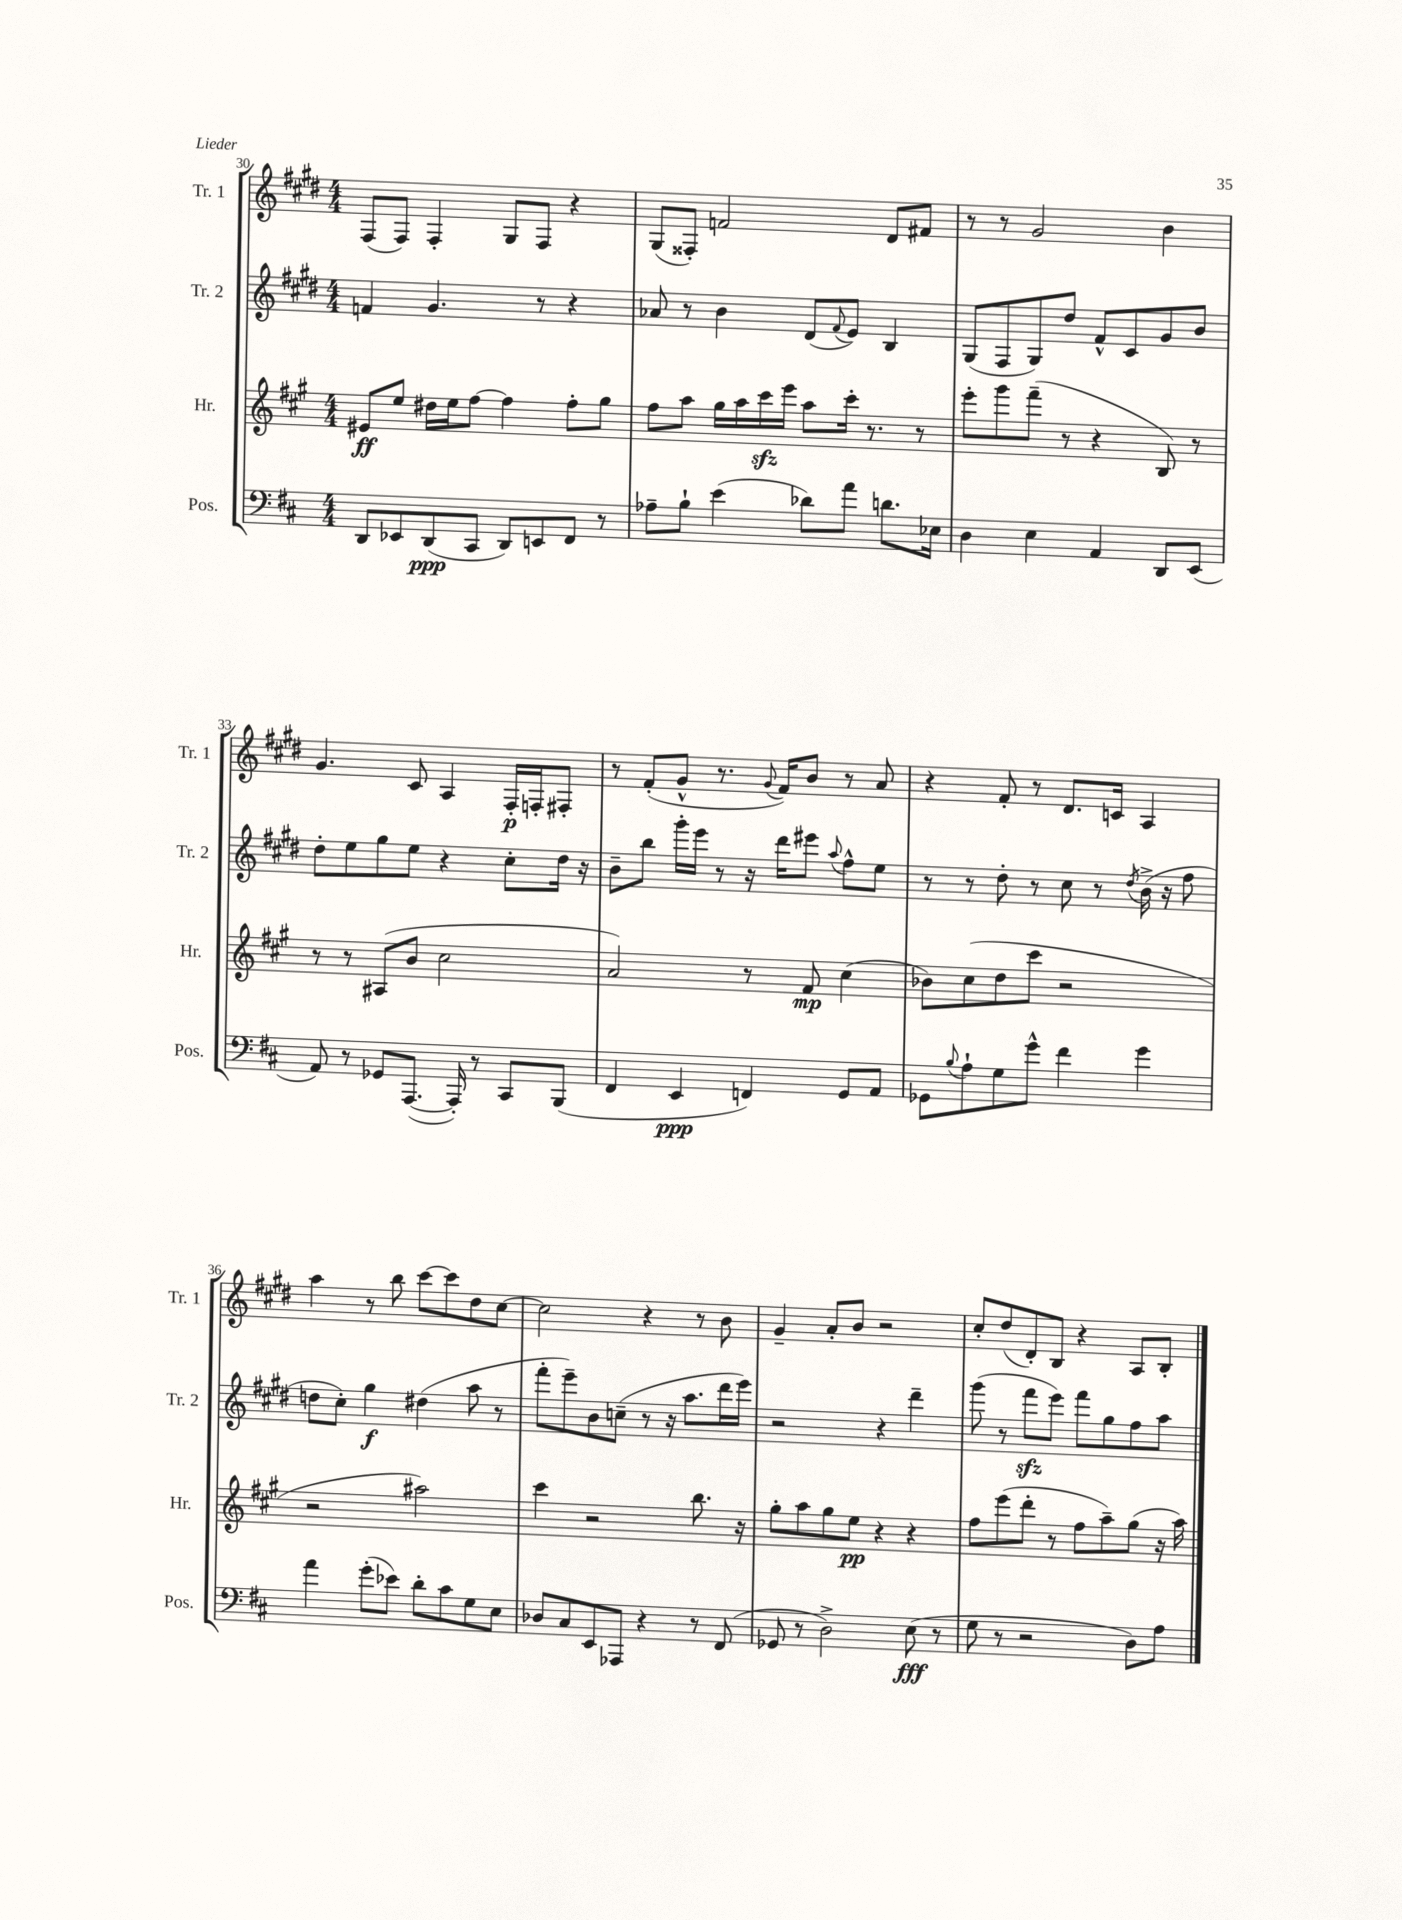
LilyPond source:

<<
\new StaffGroup <<
\new Staff = "s0" \with { instrumentName = "Tr. 1" shortInstrumentName = "Tr. 1" } {
    \clef treble \key e \major \numericTimeSignature \time 4/4
    fis8( fis8) fis4-. gis8 fis8 r4 |
    gis8( fisis8-.) f'2 dis'8 fis'8 |
    r8 r8 gis'2 b'4 |
    gis'4. cis'8 a4 fis16-.\p f16-. fis8-. |
    r8 fis'8-.( gis'8-^ r8. \appoggiatura { gis'8 } fis'16) b'8 r8 a'8 |
    r4 fis'8-. r8 dis'8. c'16 a4 |
    a''4 r8 b''8 cis'''8~ cis'''8 dis''8 cis''8~ |
    cis''2 r4 r8 b'8 |
    gis'4-- a'8-. b'8 r2 |
    cis''8-. dis''8( dis'8-.) b8 r4 a8 b8-. \bar "|." |
}
\new Staff = "s1" \with { instrumentName = "Tr. 2" shortInstrumentName = "Tr. 2" } {
    \clef treble \key e \major \numericTimeSignature \time 4/4
    f'4 gis'4. r8 r4 |
    aes'8 r8 b'4 dis'8( \appoggiatura { fis'8 } e'8) b4 |
    gis8( fis8 gis8) dis''8 fis'8-^ cis'8 gis'8 b'8 |
    dis''8-. e''8 gis''8 e''8 r4 cis''8-. dis''16 r16 |
    b'8-- b''8 gis'''16-. e'''16 r8 r16 dis'''16 eis'''8 \appoggiatura { a''8 } fis''8-^ e''8 |
    r8 r8 dis''8-. r8 cis''8 r8 \acciaccatura { dis''8 } b'16->( r16 fis''8 |
    d''8 cis''8-.) gis''4\f dis''4( a''8 r8 |
    fis'''8-. e'''8--) b'8 c''8--( r8 r16 a''8. dis'''16 e'''16) |
    r2 r4 dis'''4-- |
    gis'''8( r8 fis'''8\sfz e'''8) fis'''8 gis''8 fis''8 a''8 \bar "|." |
}
\new Staff = "s2" \with { instrumentName = "Hr." shortInstrumentName = "Hr." } {
    \clef treble \key a \major \numericTimeSignature \time 4/4
    eis'8\ff e''8 dis''16 e''16 fis''8~ fis''4 fis''8-. gis''8 |
    fis''8 a''8 gis''16 a''16 cis'''16\sfz e'''16 a''8 cis'''16-. r8. r8 |
    e'''8-. gis'''8 fis'''8--( r8 r4 b8) r8 |
    r8 r8 ais8( b'8 cis''2 |
    a'2) r8 fis'8\mp cis''4( |
    bes'8) cis''8( d''8 cis'''8 r2 |
    r2 ais''2) |
    cis'''4 r2 b''8. r16 |
    gis''8-. a''8 gis''8 e''8\pp r4 r4 |
    fis''8 e'''8( d'''8-. r8 fis''8 a''8--) gis''8( r16 a''16) \bar "|." |
}
\new Staff = "s3" \with { instrumentName = "Pos." shortInstrumentName = "Pos." } {
    \clef bass \key d \major \numericTimeSignature \time 4/4
    d,8 ees,8 d,8\ppp( cis,8 d,8) e,8 fis,8 r8 |
    aes8-- b8-! e'4( des'8) a'8 d'8. ees16 |
    d4 e4 a,4 d,8 e,8( |
    a,8) r8 ges,8 a,,8.~( a,,16-.) r8 cis,8 b,,8( |
    fis,4 e,4\ppp f,4) g,8 a,8 |
    ges,8 \appoggiatura { b8 } a8-! g8 g'8-^ fis'4 g'4 |
    a'4 g'8-.( ees'8) d'8-. cis'8 g8 e8 |
    des8 cis8 e,8 aes,,8 r4 r8 fis,8( |
    ges,8 r8 d2->) e8\fff( r8 |
    g8 r8 r2 d8) a8 \bar "|." |
}
>>
>>
\layout { \context { \Score currentBarNumber = #30 } }
